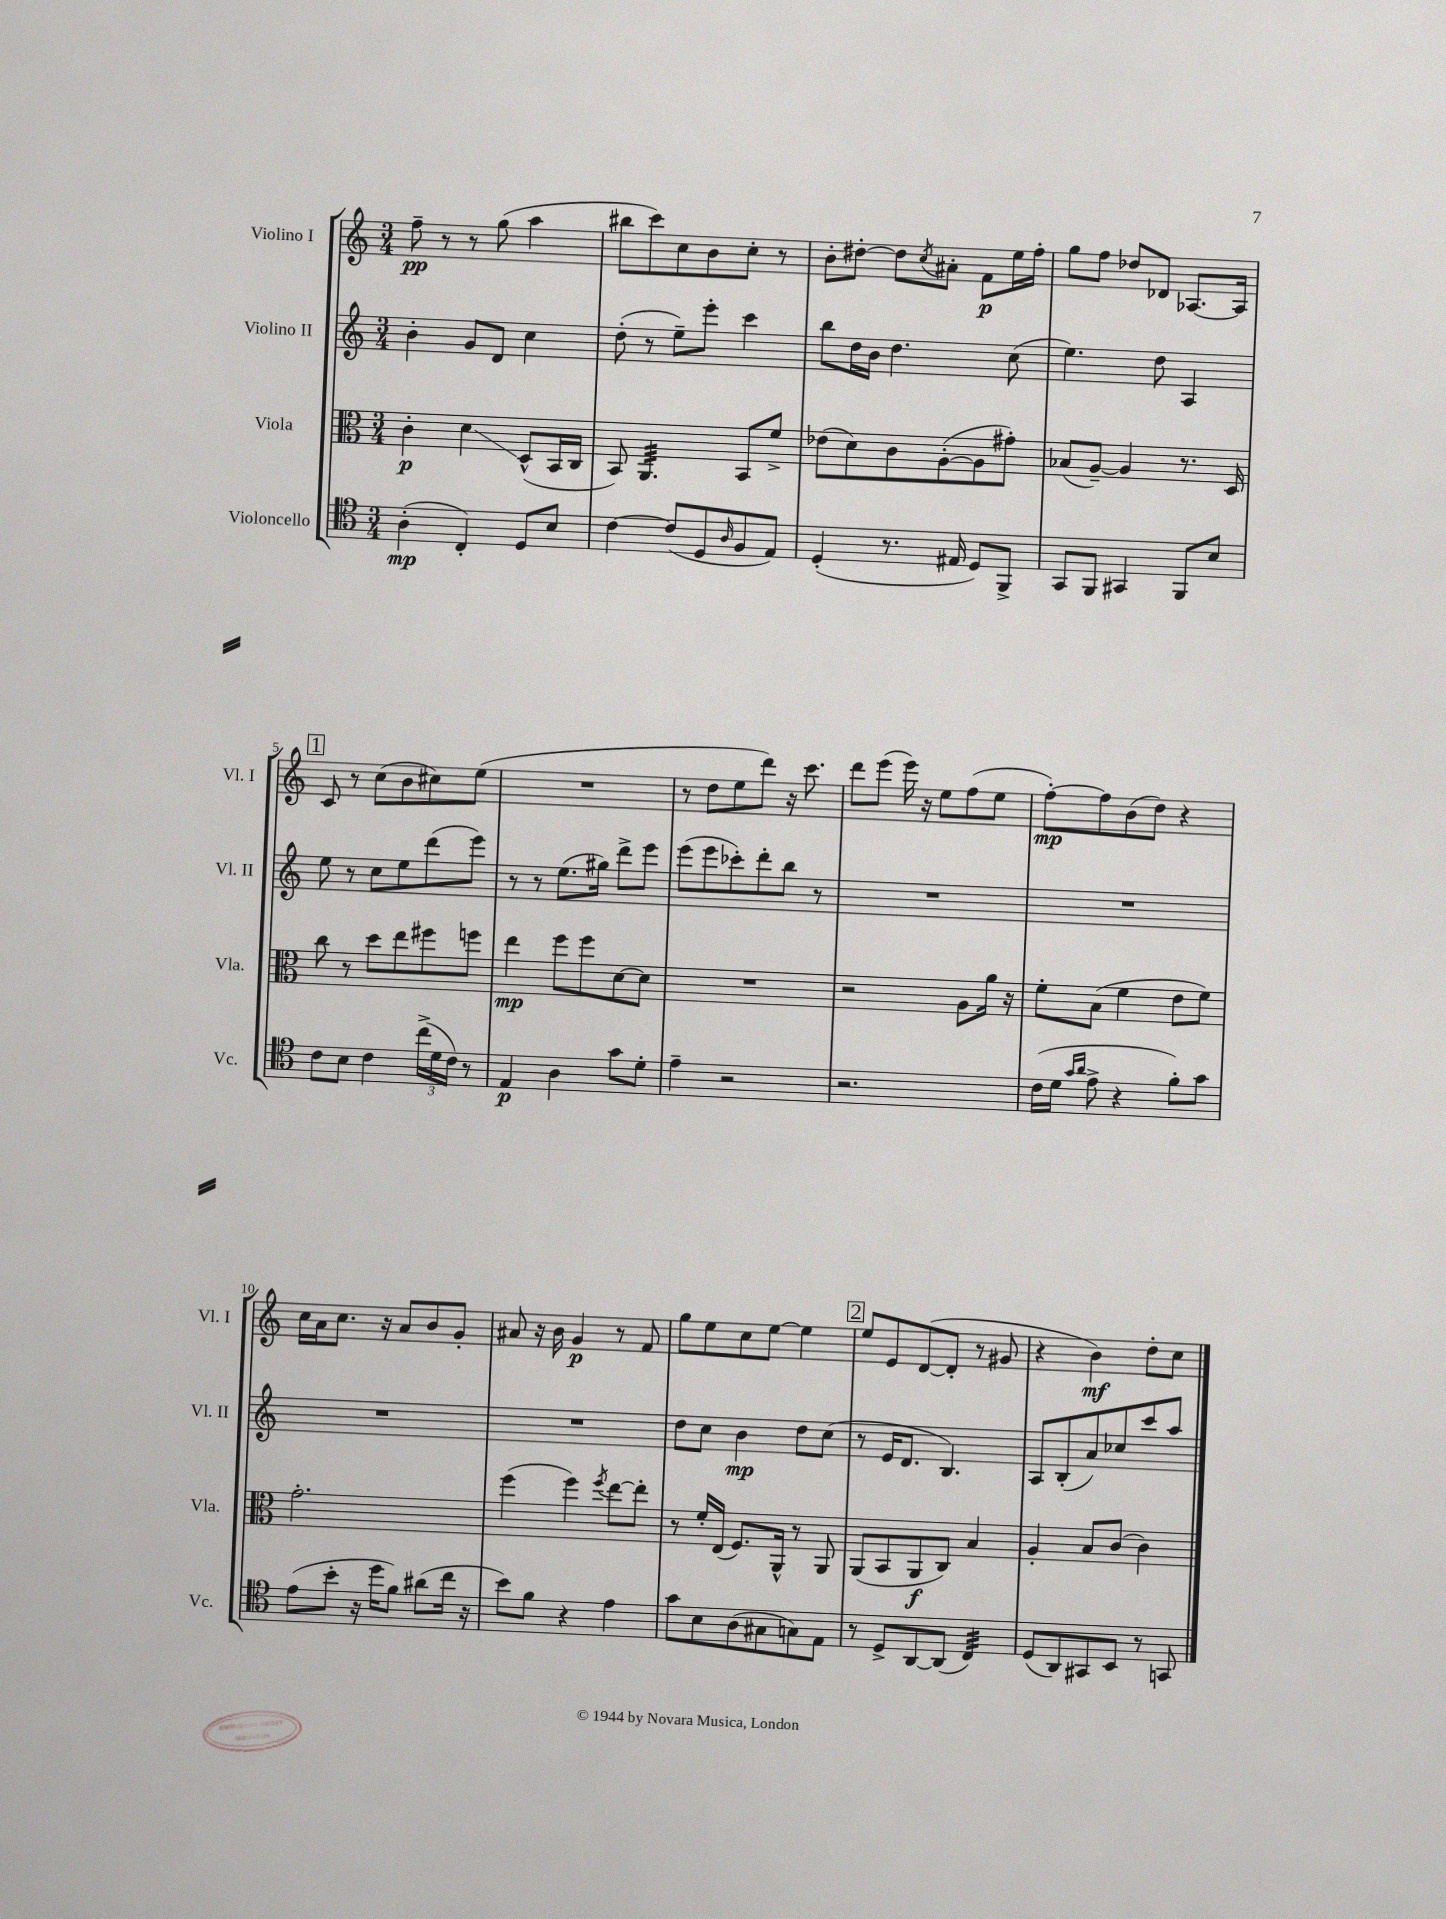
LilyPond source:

<<
\new StaffGroup <<
\new Staff = "s0" \with { instrumentName = "Violino I" shortInstrumentName = "Vl. I" } {
    \clef treble \key c \major \numericTimeSignature \time 3/4
    f''8--\pp r8 r8 g''8( a''4 |
    bis''8 c'''8) c''8 b'8 c''8-. r8 |
    b'8-. dis''8~-. dis''8 \acciaccatura { c''8 } ais'8-. f'8\p e''16 f''16-. |
    g''8 f''8 des''8 des'8 aes8.~ aes16 |
    \mark \markup { \box "1" } c'8 r8 c''8( b'8 cis''8) e''8( |
    R2. |
    r8 d''8 e''8 d'''8) r16 c'''8. |
    d'''8 e'''8( e'''16) r16 e''8 f''8( e''8 |
    f''8~-.\mp) f''8 b'8( d''8) r4 |
    c''16 a'16 c''8. r16 a'8 b'8 g'8-. |
    ais'8 r16 b'16 g'4\p r8 f'8 |
    g''8 e''8 c''8 e''8~ e''4 |
    \mark \markup { \box "2" } e''8 e'8 d'8~( d'8-. r8 gis'8 |
    r4 b'4\mf) d''8-. c''8 \bar "|." |
}
\new Staff = "s1" \with { instrumentName = "Violino II" shortInstrumentName = "Vl. II" } {
    \clef treble \key c \major \numericTimeSignature \time 3/4
    b'4-. g'8 d'8 c''4 |
    d''8-.( r8 e''8--) e'''8-. c'''4 |
    b''8 d''16 b'16 d''4. c''8( |
    e''4.) d''8 a4 |
    \mark \markup { \box "1" } e''8 r8 c''8 e''8 d'''8( e'''8) |
    r8 r8 e''8.( gis''16) d'''8-> e'''8 |
    e'''8( e'''8 ces'''8-.) d'''8-. b''8 r8 |
    R2. |
    R2. |
    R2. |
    R2. |
    d''8 c''8 b'4\mp d''8 c''8( |
    \mark \markup { \box "2" } r8 e'16 d'8. b4.) |
    a8 b8-.( a'8) ces''8 c'''8 a''8 \bar "|." |
}
\new Staff = "s2" \with { instrumentName = "Viola" shortInstrumentName = "Vla." } {
    \clef alto \key c \major \numericTimeSignature \time 3/4
    c'4-.\p d'4\glissando d8-^( b,16 c16 |
    b,8) a,4.:32 b,8 f'8-> |
    ees'8( d'8) c'8 a8~-.( a8 gis'8-.) |
    bes8( a8~--) a4 r8. d16 |
    \mark \markup { \box "1" } c''8 r8 d''8 e''8 fis''8 f''8 |
    e''4\mp f''8 f''8 d'8~ d'8 |
    R2. |
    r2 a8 a'16 r16 |
    f'8-. b8( f'4 e'8 f'8) |
    g'2.-. |
    f''4( f''4) \acciaccatura { f''8 } e''8~ e''8-. |
    r8 f'16-. e16( f8.) a,16-^ r8 a,8 |
    \mark \markup { \box "2" } a,8( b,8 a,8\f c8) b4 |
    a4-. b8 c'8( c'4) \bar "|." |
}
\new Staff = "s3" \with { instrumentName = "Violoncello" shortInstrumentName = "Vc." } {
    \clef tenor \key c \major \numericTimeSignature \time 3/4
    a4-.\mp( c4-.) d8 b8 |
    c'4~ c'8( d8 \grace { a16 } f8 e8) |
    d4-.( r8. eis16 d8) f,8-> |
    g,8 f,8 gis,4 f,8 b8 |
    \mark \markup { \box "1" } c'8 b8 c'4 \tuplet 3/2 { c''16->( d'16 c'16) } r8 |
    e4\p a4 g'8 d'8-. |
    e'4-- r2 |
    r2. |
    c'16( d'16 \grace { g'16 a'16 } e'8-> r4 f'8-.) g'8 |
    e'8( b'8-. r16 d''16 f'8) ais'8( c''16 r16 |
    b'8) f'8 r4 e'4 |
    g'8 b8 a8( gis8 g8) e8 |
    \mark \markup { \box "2" } r8 d8-> a,8~ a,8( c4:32) |
    d8( a,8) gis,8 b,8 r8 g,8 \bar "|." |
}
>>
>>
